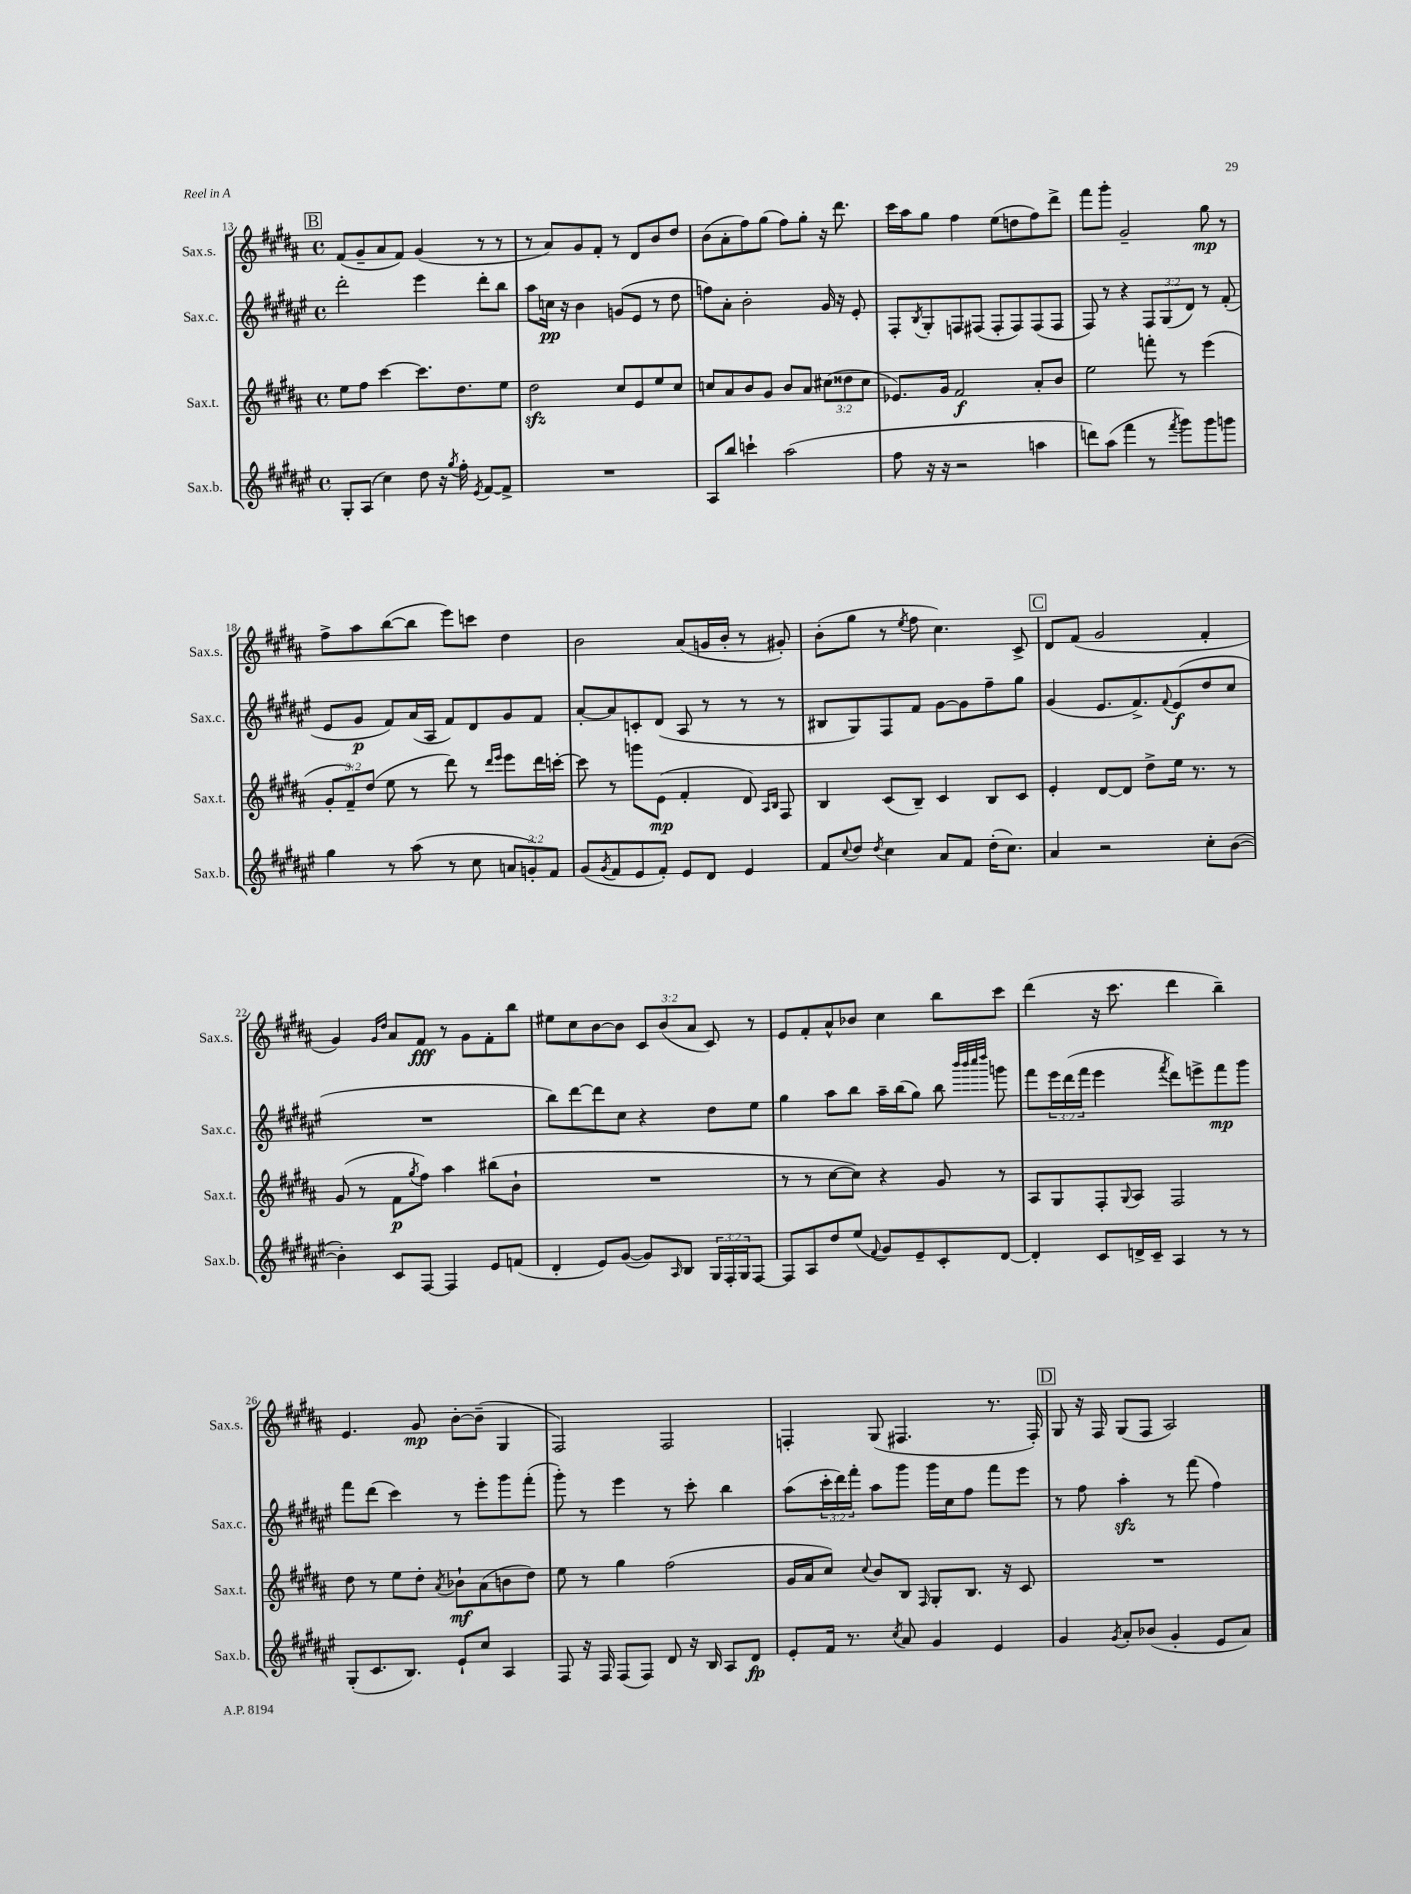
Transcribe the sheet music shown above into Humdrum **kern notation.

**kern	**dynam	**kern	**dynam	**kern	**dynam	**kern	**dynam
*part4	*part4	*part3	*part3	*part2	*part2	*part1	*part1
*staff4	*staff4	*staff3	*staff3	*staff2	*staff2	*staff1	*staff1
*I"Sax.b.	*	*I"Sax.t.	*	*I"Sax.c.	*	*I"Sax.s.	*
*I'Sax.b.	*	*I'Sax.t.	*	*I'Sax.c.	*	*I'Sax.s.	*
*clefG2	*	*clefG2	*	*clefG2	*	*clefG2	*
*k[f#c#g#d#a#e#]	*	*k[f#c#g#d#a#]	*	*k[f#c#g#d#a#e#]	*	*k[f#c#g#d#a#]	*
*M4/4	*	*M4/4	*	*M4/4	*	*M4/4	*
*met(c)	*	*met(c)	*	*met(c)	*	*met(c)	*
!!LO:REH:place=s1:t=B
=13	=13	=13	=13	=13	=13	=13	=13
8G#'/L	.	8ee\L	.	2ddd#'\	.	(8f#/L	.
(8A#/J	.	8ff#\J	.	.	.	8g#~/	.
4cc#\)	.	[4ccc#\	.	.	.	8a#/	.
.	.	.	.	.	.	8f#/J)	.
8dd#\	.	8.ccc#\L]	.	4eee#\	.	(4g#/	.
16r	.	.	.	.	.	.	.
8qgg#/	.	.	.	.	.	.	.
16ff#'\	.	8.dd#\	.	.	.	.	.
8qe#/	.	.	.	.	.	.	.
[8f#/L	.	.	.	8ddd#'\L	.	8r	.
8f#^/J]	.	8ee\J	.	8bb\J	.	8r	.
=14	=14	=14	=14	=14	=14	=14	=14
1r	.	2dd#zz\	.	8aa#\L	.	8r	.
.	.	.	.	16ccn\Jk	pp	8a#/L)	.
.	.	.	.	16r	.	.	.
.	.	.	.	4b\	.	8g#/	.
.	.	.	.	.	.	8f#'/J	.
.	.	8cc#/L	.	(8gn/L	.	8r	.
.	.	8e/	.	8e#/J	.	8d#/L	.
.	.	8ee/	.	8r	.	8b/	.
.	.	8cc#/J	.	8dd#\	.	8dd#/J	.
=15	=15	=15	=15	=15	=15	=15	=15
8A#/L	.	8ccn/L	.	8ffn\L)	.	(8b\L	.
8bb/J	.	8a#/	.	8a#'\J	.	8a#'\	.
4cccn`\	.	8b/	.	2b'\	.	8ff#\)	.
.	.	8g#/J	.	.	.	(8gg#\J	.
(2aa#\	.	8b/L	.	.	.	8ff#\L)	.
.	.	8a#/J	.	.	.	8gg#'\J	.
.	.	(12cc#X\L	.	16g#/	.	16r	.
.	.	.	.	16r	.	8.ddd#\	.
.	.	12dd##X\	.	.	.	.	.
.	.	.	.	8e#'/	.	.	.
.	.	12cc#\J	.	.	.	.	.
=16	=16	=16	=16	=16	=16	=16	=16
8ff#\	.	8.e-X/L)	.	8F#'/L	.	16ccc#\LL	.
.	.	.	.	.	.	16aa#\J	.
.	.	.	.	8qB/	.	.	.
16r	.	.	.	8G#'/	.	8gg#\J	.
16r	.	16g#/Jk	.	.	.	.	.
2r	.	2f#/	f	8Fn/	.	4ff#\	.
.	.	.	.	(8F#X/J	.	.	.
.	.	.	.	8F#'/L	.	(8ee\L	.
.	.	.	.	8F#/)	.	8ddn\	.
4aan\	.	8a#'/L	.	(8F#/	.	8ff#\)	.
.	.	8b/J	.	8F#/J	.	8ddd#^\J	.
=17	=17	=17	=17	=17	=17	=17	=17
8dddn\L)	.	2ee\	.	8F#/)	.	8fff#\L	.
(8aa#\J	.	.	.	8r	.	8ggg#'\J	.
4fff#\	.	.	.	4r	.	2g#~/	.
8r	.	8fffn'\	.	12F#/L	.	.	.
.	.	.	.	(12G#/	.	.	.
8qfff#/	.	.	.	.	.	.	.
8ggg#\L)	.	8r	.	.	.	.	.
.	.	.	.	12d#/J)	.	.	.
8ggg#\	.	(4eee\	.	8r	.	8gg#\	mp
8gggn\J	.	.	.	(8f#'/	.	8r	.
!!LO:LB:g=z
=18	=18	=18	=18	=18	=18	=18	=18
4gg#\	.	12g#'/L	.	8e#/L	.	8ff#^\L	.
.	.	12f#~/)	.	.	.	.	.
.	.	.	.	8g#/J	p	8aa#\	.
.	.	(12dd#/J	.	.	.	.	.
8r	.	8ee\	.	8f#/L)	.	([8bb\	.
(8aa#\	.	8r	.	(16a#/L	.	8bb\J]	.
.	.	.	.	16A#/JJ	.	.	.
8r	.	8ddd#\)	.	8f#/L)	.	8eee\L)	.
8cc#\	.	8r	.	8d#/	.	8cccn\J	.
.	.	16qqddd#/LL	.	.	.	.	.
.	.	16qqeee/JJ	.	.	.	.	.
12an/L	.	8eee\L	.	8g#/	.	4dd#\	.
12gn'/)	.	.	.	.	.	.	.
.	.	16ddd#\L	.	8f#/J	.	.	.
12f#/J	.	.	.	.	.	.	.
.	.	[16cccn'\JJ	.	.	.	.	.
=19	=19	=19	=19	=19	=19	=19	=19
(8g#/L	.	8ccc\]	.	[8a#'/L	.	2b\	.
8qg#/	.	.	.	.	.	.	.
8f#/	.	8r	.	8a#/]	.	.	.
8e#/	.	8gggn\L	.	8cn'/	.	.	.
8f#'/J)	.	(8e\J	mp	(8d#/J	.	.	.
8e#/L	.	4f#'/	.	8A#/	.	(8a#/L	.
8d#/J	.	.	.	8r	.	16gn/L	.
.	.	.	.	.	.	16b'/JJ	.
4e#/	.	8d#/)	.	8r	.	8r	.
.	.	16qqA#/LL	.	.	.	.	.
.	.	16qqB/JJ	.	.	.	.	.
.	.	8F#/	.	8r	.	8g#X'/)	.
=20	=20	=20	=20	=20	=20	=20	=20
8f#/L	.	4B/	.	8B#X/L	.	(8b'\L	.
8qqcc#/	.	.	.	.	.	.	.
8dd#/J	.	.	.	8G#/)	.	8gg#\J	.
8qdd#/	.	.	.	.	.	.	.
4cc#\	.	(8c#/L	.	8F#/	.	8r	.
.	.	.	.	.	.	8qee/	.
.	.	8B~/J)	.	8f#/J	.	8ff#\	.
8a#/L	.	4c#/	.	[8g#\L	.	4.cc#\)	.
8f#/J	.	.	.	8g#\]	.	.	.
(16dd#'\KL	.	8B/L	.	8ff#~\	.	.	.
8.cc#\J)	.	.	.	.	.	.	.
.	.	8c#/J	.	8gg#\J	.	8c#^/	.
!!LO:REH:place=s1:t=C
=21	=21	=21	=21	=21	=21	=21	=21
4a#/	.	4e'/	.	(4g#/	.	8d#/L	.
.	.	.	.	.	.	(8f#/J	.
2r	.	[8d#/L	.	8.e#/L	.	2g#/	.
.	.	8d#/J]	.	.	.	.	.
.	.	.	.	8.f#^/)	.	.	.
.	.	8dd#^\L	.	.	.	.	.
.	.	.	.	8qqf#/	.	.	.
.	.	16ee\Jk	.	(8e#/	f	.	.
.	.	8.r	.	.	.	.	.
8cc#'\L	.	.	.	8dd#/	.	4f#'/	.
([8b\J	.	8r	.	8cc#/J	.	.	.
!!LO:LB:g=z
=22	=22	=22	=22	=22	=22	=22	=22
4b'\])	.	(8g#/	.	1r	.	4g#/)	.
.	.	8r	.	.	.	.	.
.	.	.	.	.	.	16qqg#/LL	.
.	.	.	.	.	.	16qqdd#/JJ	.
8c#/L	.	8f#\L	p	.	.	8a#/L	.
.	.	8qgg#/	.	.	.	.	.
[8F#/J	.	8ff#\J)	.	.	.	8f#/J	fff
4F#/]	.	4aa#\	.	.	.	8r	.
.	.	.	.	.	.	8g#\L	.
8e#/L	.	(8bb#X\L	.	.	.	8f#'\	.
(8fn/J	.	8b`\J	.	.	.	8bb\J	.
=23	=23	=23	=23	=23	=23	=23	=23
4d#'/	.	1r	.	8bb\L)	.	8ee#X\L	.
.	.	.	.	[8ddd#\	.	8cc#\	.
8e#/L)	.	.	.	8ddd#\]	.	[8b\	.
([8g#/J	.	.	.	8cc#\J	.	8b\J]	.
8g#/L])	.	.	.	4r	.	12c#/L	.
.	.	.	.	.	.	(12b/	.
16qqA#/	.	.	.	.	.	.	.
8B/J	.	.	.	.	.	.	.
.	.	.	.	.	.	12a#/J	.
24G#/LL	.	.	.	8dd#\L	.	8c#/)	.
24F#'/	.	.	.	.	.	.	.
24G#/J	.	.	.	.	.	.	.
[8F#/J	.	.	.	8ee#\J	.	8r	.
=24	=24	=24	=24	=24	=24	=24	=24
8F#/L]	.	8r	.	4gg#\	.	8e/L	.
8A#/	.	8r	.	.	.	8f#'/	.
8dd#/	.	[8cc#\L	.	8aa#\L	.	8a#^^/	.
(8ee#/J	.	8cc#\J])	.	8bb\J	.	8b-X/J	.
8qqf#/	.	.	.	.	.	.	.
8g#/L)	.	4r	.	16aa#~\LL	.	4cc#\	.
.	.	.	.	(16bb\J	.	.	.
8e#~/	.	.	.	8gg#\J)	.	.	.
8c#'/	.	8g#/	.	8bb\	.	8bb\L	.
.	.	.	.	32qqbbb/LLL	.	.	.
.	.	.	.	32qqbbb/	.	.	.
.	.	.	.	32qqcccc#/	.	.	.
.	.	.	.	32qqdddd#/JJJ	.	.	.
[8d#/J	.	8r	.	8gggn\	.	8ccc#\J	.
=25	=25	=25	=25	=25	=25	=25	=25
4d#'/]	.	8A#/L	.	8fff#\L	.	(4ddd#\	.
.	.	8G#/	.	24eee#\L	.	.	.
.	.	.	.	(24ddd#\	.	.	.
.	.	.	.	24fff#\JJ	.	.	.
8c#/L	.	8F#'/	.	4eee#\	.	16r	.
.	.	.	.	.	.	8.ccc#\	.
.	.	8qqG#/	.	.	.	.	.
16dn^/L	.	8A#/J	.	.	.	.	.
16c#~/JJ	.	.	.	.	.	.	.
.	.	.	.	8qfff#/	.	.	.
4A#/	.	2F#/	.	8ddd#\L)	.	4ddd#\	.
.	.	.	.	8eeen^\	.	.	.
8r	.	.	.	8fff#\	mp	4bb~\)	.
8r	.	.	.	8ggg#\J	.	.	.
!!LO:LB:g=z
=26	=26	=26	=26	=26	=26	=26	=26
(8G#'/L	.	8dd#\	.	8fff#\L	.	4.e/	.
8.c#/	.	8r	.	(8ddd#\J	.	.	.
.	.	8ee\L	.	4ccc#\)	.	.	.
8.B/J)	.	.	.	.	.	.	.
.	.	8dd#'\J	.	.	.	8g#/	mp
.	.	8qa#/	.	.	.	.	.
8e#`/L	.	8b-X`\L	mf	8r	.	[8b'\L	.
8cc#/J	.	(8a#\	.	8eee#'\L	.	(8b~\J]	.
4A#/	.	8bn\	.	8ggg#\	.	4G#/	.
.	.	8dd#\J)	.	(8fff#'\J	.	.	.
=27	=27	=27	=27	=27	=27	=27	=27
8F#/	.	8ee\	.	8ggg#'\)	.	2F#/)	.
16r	.	8r	.	8r	.	.	.
16F#/	.	.	.	.	.	.	.
(8F#/L	.	4gg#\	.	4eee#\	.	.	.
8F#/J)	.	.	.	.	.	.	.
8d#/	.	(2ff#\	.	8r	.	2F#/	.
16r	.	.	.	8ccc#'\	.	.	.
16B/	.	.	.	.	.	.	.
8A#/L	.	.	.	4bb\	.	.	.
8d#/J	fp	.	.	.	.	.	.
=28	=28	=28	=28	=28	=28	=28	=28
8e#'/L	.	16g#/LL	.	(8aa#\L	.	4Fn'/	.
.	.	16a#/J	.	.	.	.	.
16f#/Jk	.	8cc#/J)	.	24ccc#'\L	.	.	.
.	.	.	.	24ddd#\)	.	.	.
8.r	.	.	.	.	.	.	.
.	.	.	.	24fff#'\JJ	.	.	.
.	.	8qqcc#/	.	.	.	.	.
.	.	8b/L	.	8aa#\L	.	(8G#/	.
8qcc#/	.	.	.	.	.	.	.
8a#/	.	8B/J	.	8ggg#\J	.	4.F#X/	.
.	.	16qqF#/	.	.	.	.	.
4g#/	.	8G#'/L	.	16ggg#\LL	.	.	.
.	.	.	.	16cc#\J	.	.	.
.	.	8.B/J	.	8ff#\J	.	.	.
4e#/	.	.	.	8fff#\L	.	8.r	.
.	.	16r	.	.	.	.	.
.	.	8c#/	.	8eee#\J	.	.	.
.	.	.	.	.	.	16F#'/)	.
!!LO:REH:place=s1:t=D
=29	=29	=29	=29	=29	=29	=29	=29
4g#/	.	1r	.	8r	.	8G#/	.
.	.	.	.	8ff#\	.	16r	.
.	.	.	.	.	.	16F#/	.
8qg#/	.	.	.	.	.	.	.
8a#'/L	.	.	.	4aa#zz'\	.	(8G#/L	.
(8b-X/J	.	.	.	.	.	8F#/J	.
4g#'/	.	.	.	8r	.	2A#/)	.
.	.	.	.	(8fff#\	.	.	.
8e#/L	.	.	.	4ff#\)	.	.	.
8a#/J)	.	.	.	.	.	.	.
==	==	==	==	==	==	==	==
*-	*-	*-	*-	*-	*-	*-	*-
